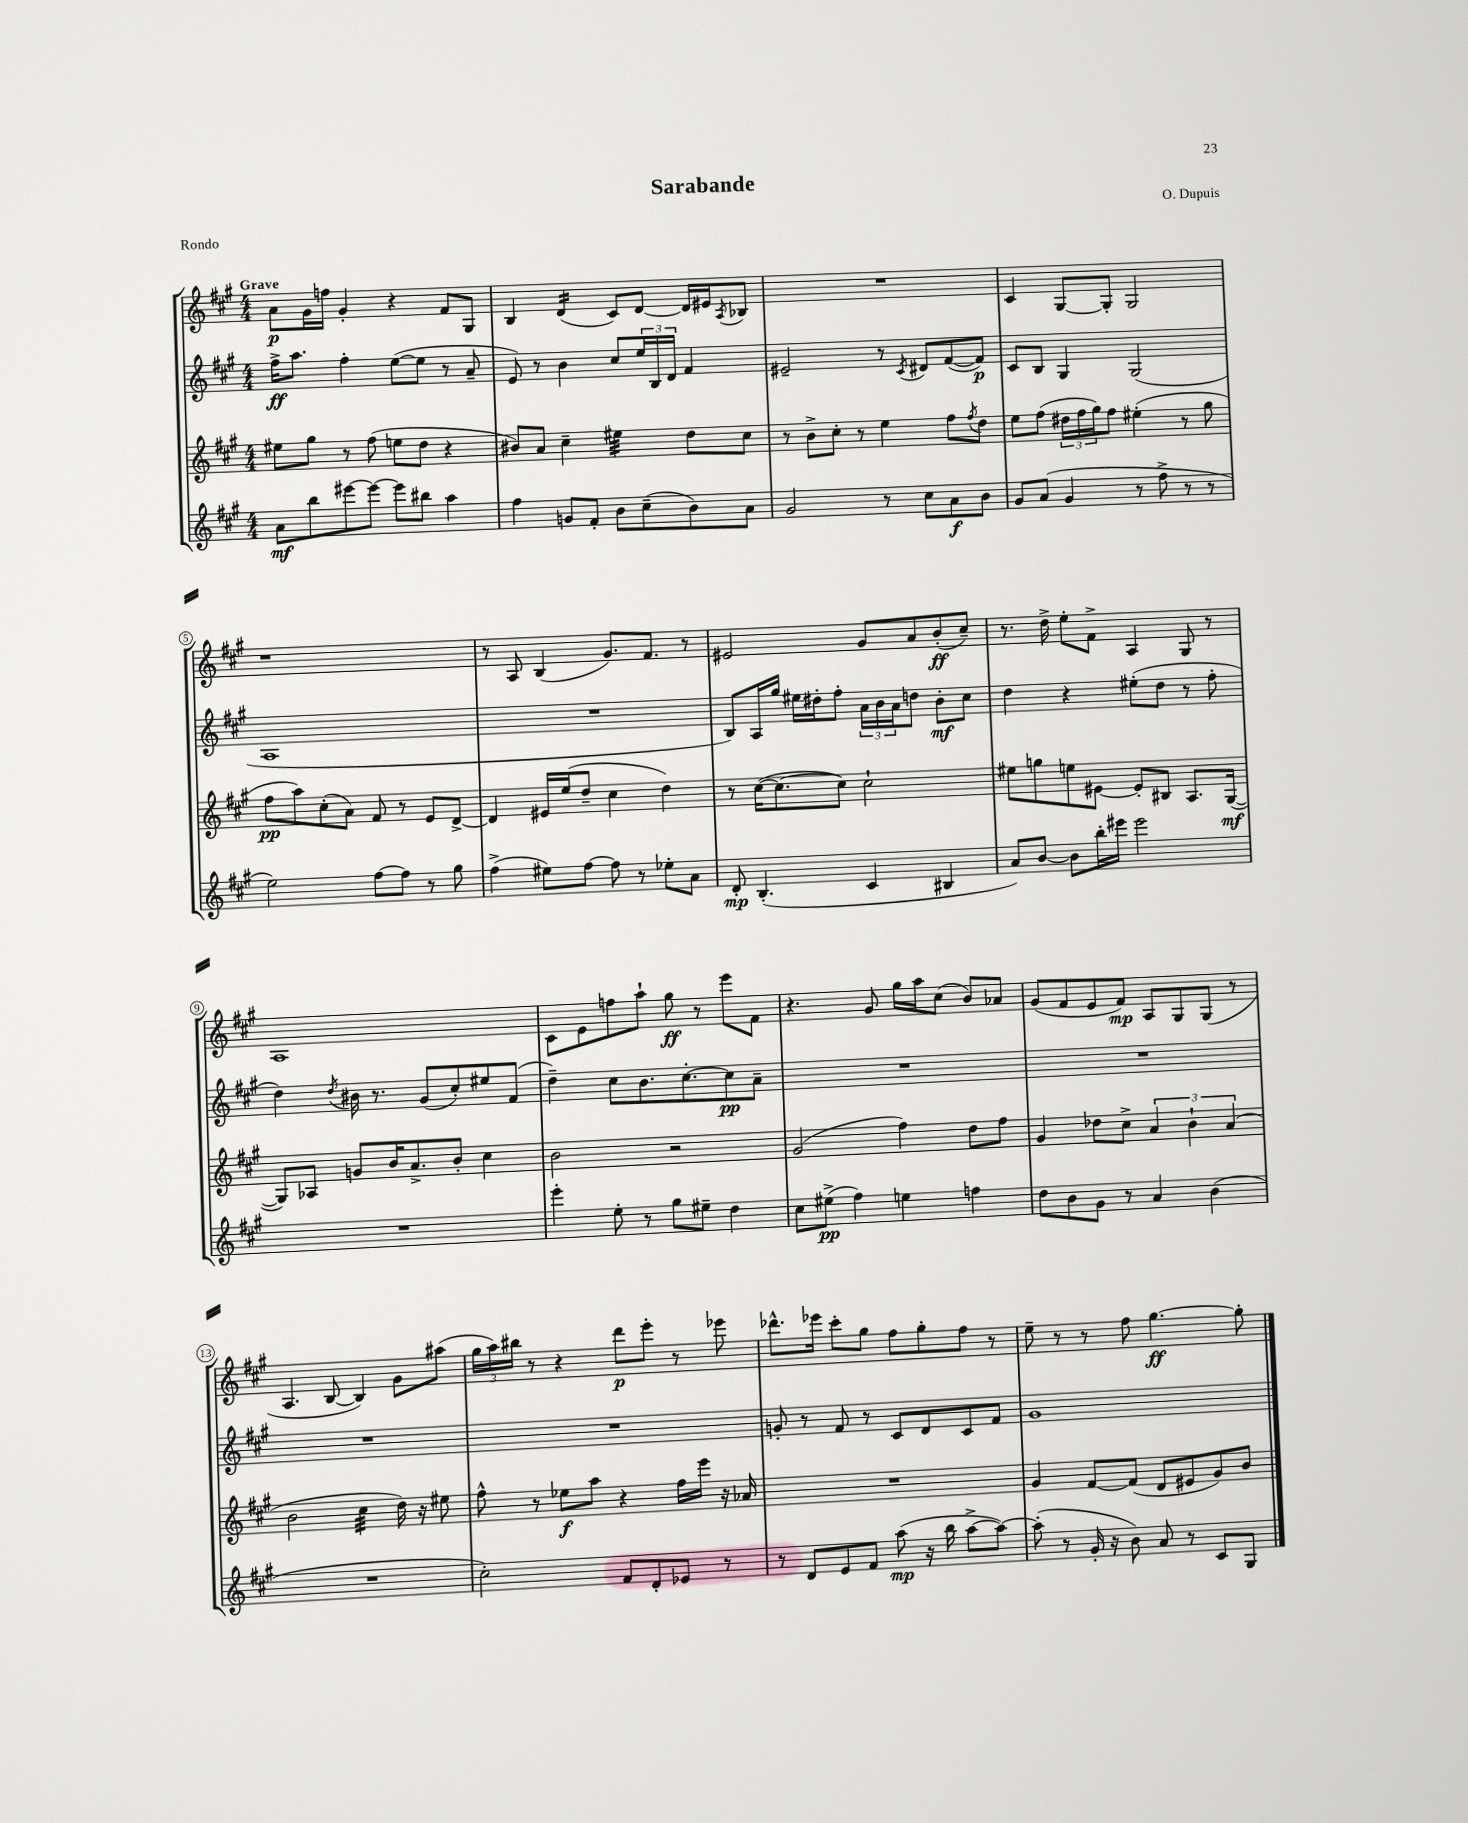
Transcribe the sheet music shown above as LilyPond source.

\header { title = "Sarabande" composer = "O. Dupuis" piece = "Rondo" }
<<
\new StaffGroup <<
\new Staff = "s0" {
    \clef treble \key a \major \numericTimeSignature \time 4/4 \tempo "Grave"
    a'8\p gis'16 f''16 gis'4-. r4 fis'8 gis8 |
    b4 d'4:16( cis'8) d'8~ d'16 eis'16 \acciaccatura { a8 } bes8 |
    R1 |
    cis'4 gis8~ gis8-. gis2 |
    r1 |
    r8 a8 b4( gis'8.) fis'8. r8 |
    eis'2 gis'8 a'8 b'8-.\ff( cis''8--) |
    r8. d''16-> e''8-. fis'8-> a4 gis8 r8 |
    a1 |
    cis'8 e'8 f''8 a''8-! gis''8\ff r8 e'''8 fis'8 |
    r4. gis'8 gis''16 a''16 cis''8( b'8) aes'8 |
    gis'8( fis'8 e'8 fis'8\mp) a8 gis8 gis8( r8 |
    a4. b8~ b4) gis'8 ais''8( |
    \tuplet 3/2 { gis''16 a''16) bis''16 } r8 r4 d'''8\p e'''8-. r8 ees'''8 |
    des'''8.-^ ees'''16 cis'''8-. gis''8 fis''8 gis''8-. fis''8 r8 |
    e''8-- r8 r8 fis''8 gis''4.~\ff gis''8-. \bar "|." |
}
\new Staff = "s1" {
    \clef treble \key a \major \numericTimeSignature \time 4/4
    fis''16->\ff a''8. fis''4-. e''8~( e''8 r8 a'8-- |
    e'8) r8 b'4 cis''8 \tuplet 3/2 { e''16 b16 d'16 } fis'4 |
    eis'2-- r8 \acciaccatura { cis'8 } dis'8 fis'8~( fis'8\p) |
    cis'8 b8 gis4 gis2( |
    a1 |
    R1 |
    b8) a16 gis''16 eis''16 dis''16-. fis''8-. \tuplet 3/2 { a'16 b'16 a'16 } d''8 b'8-.\mf cis''8 |
    d''4 r4 eis''8-.( d''8 r8 fis''8-. |
    d''4) \acciaccatura { d''8 } bis'16 r8. gis'8( cis''8-.) eis''8 fis'8( |
    d''4--) cis''8 b'8. cis''8.~-. cis''8\pp a'8-- |
    R1 |
    R1 |
    R1 |
    R1 |
    g'8-. r8 fis'8 r8 cis'8 d'8 cis'8 fis'8 |
    gis'1 \bar "|." |
}
\new Staff = "s2" {
    \clef treble \key a \major \numericTimeSignature \time 4/4
    eis''8 gis''8 r8 fis''8( e''8 d''8 r4 |
    bis'8) a'8 cis''4-- eis''4:32 d''8 cis''8 |
    r8 b'8-> cis''8-. r8 e''4 fis''8 \acciaccatura { fis''8 } d''8 |
    e''8 fis''8( \tuplet 3/2 { dis''16 fis''16 gis''16) } fis''8 eis''4-.( r8 gis''8 |
    fis''8\pp a''8) cis''8-.( a'8) fis'8 r8 e'8 d'8~-> |
    d'4 eis'16 e''16( d''8-- cis''4 d''4) |
    r8 cis''16~( cis''8.~ cis''8) cis''2-! |
    eis''8 g''8 e''8 eis'8~ eis'8-. bis8 a8. gis16~\mf( |
    gis8) aes8 g'8 b'16 a'8.-> b'8-. cis''4 |
    b'2 r2 |
    gis'2( fis''4) d''8 fis''8 |
    gis'4 des''8 cis''8-> \tuplet 3/2 { a'4 b'4-! a'4( } |
    b'2 cis''4:32 d''16) r16 eis''8 |
    fis''8-^ r8 ees''8\f a''8 r4 fis''16 e'''16 r16 aes'16 |
    R1 |
    gis'4 fis'8~ fis'8( d'8 eis'8 gis'8) b'8 \bar "|." |
}
\new Staff = "s3" {
    \clef treble \key a \major \numericTimeSignature \time 4/4
    a'8\mf b''8 eis'''8~ eis'''8~ eis'''8 bis''8 a''4 |
    fis''4 g'8 fis'8-. b'8 cis''8--( b'8) a'8 |
    gis'2 r8 cis''8 a'8\f b'8 |
    gis'8 a'8( gis'4 r8 fis''8-> r8 r8 |
    e''2) fis''8~ fis''8 r8 gis''8 |
    fis''4->( eis''8) fis''8~ fis''8 r8 ees''8-. a'8 |
    d'8-.\mp b4.-.( cis'4 bis4 |
    a'8) b'8~ b'8 b''16-. eis'''16 eis'''2 |
    R1 |
    e'''4-. e''8-. r8 gis''8 eis''8-- d''4 |
    cis''8 eis''8->\pp( fis''4) e''4 f''4 |
    d''8 b'8 gis'8 r8 a'4 b'4( |
    R1 |
    cis''2-.) fis'8 d'8-. ees'8 r8 |
    r8 d'8 e'8 fis'8 a''8\mp( r16 b''16 a''8~-> a''8~) |
    a''8-.( r8 gis'16-. r16 b'8) a'8 r8 cis'8 gis8 \bar "|." |
}
>>
>>
\layout { \context { \Score \override BarNumber.stencil = #(make-stencil-circler 0.1 0.3 ly:text-interface::print) } }
